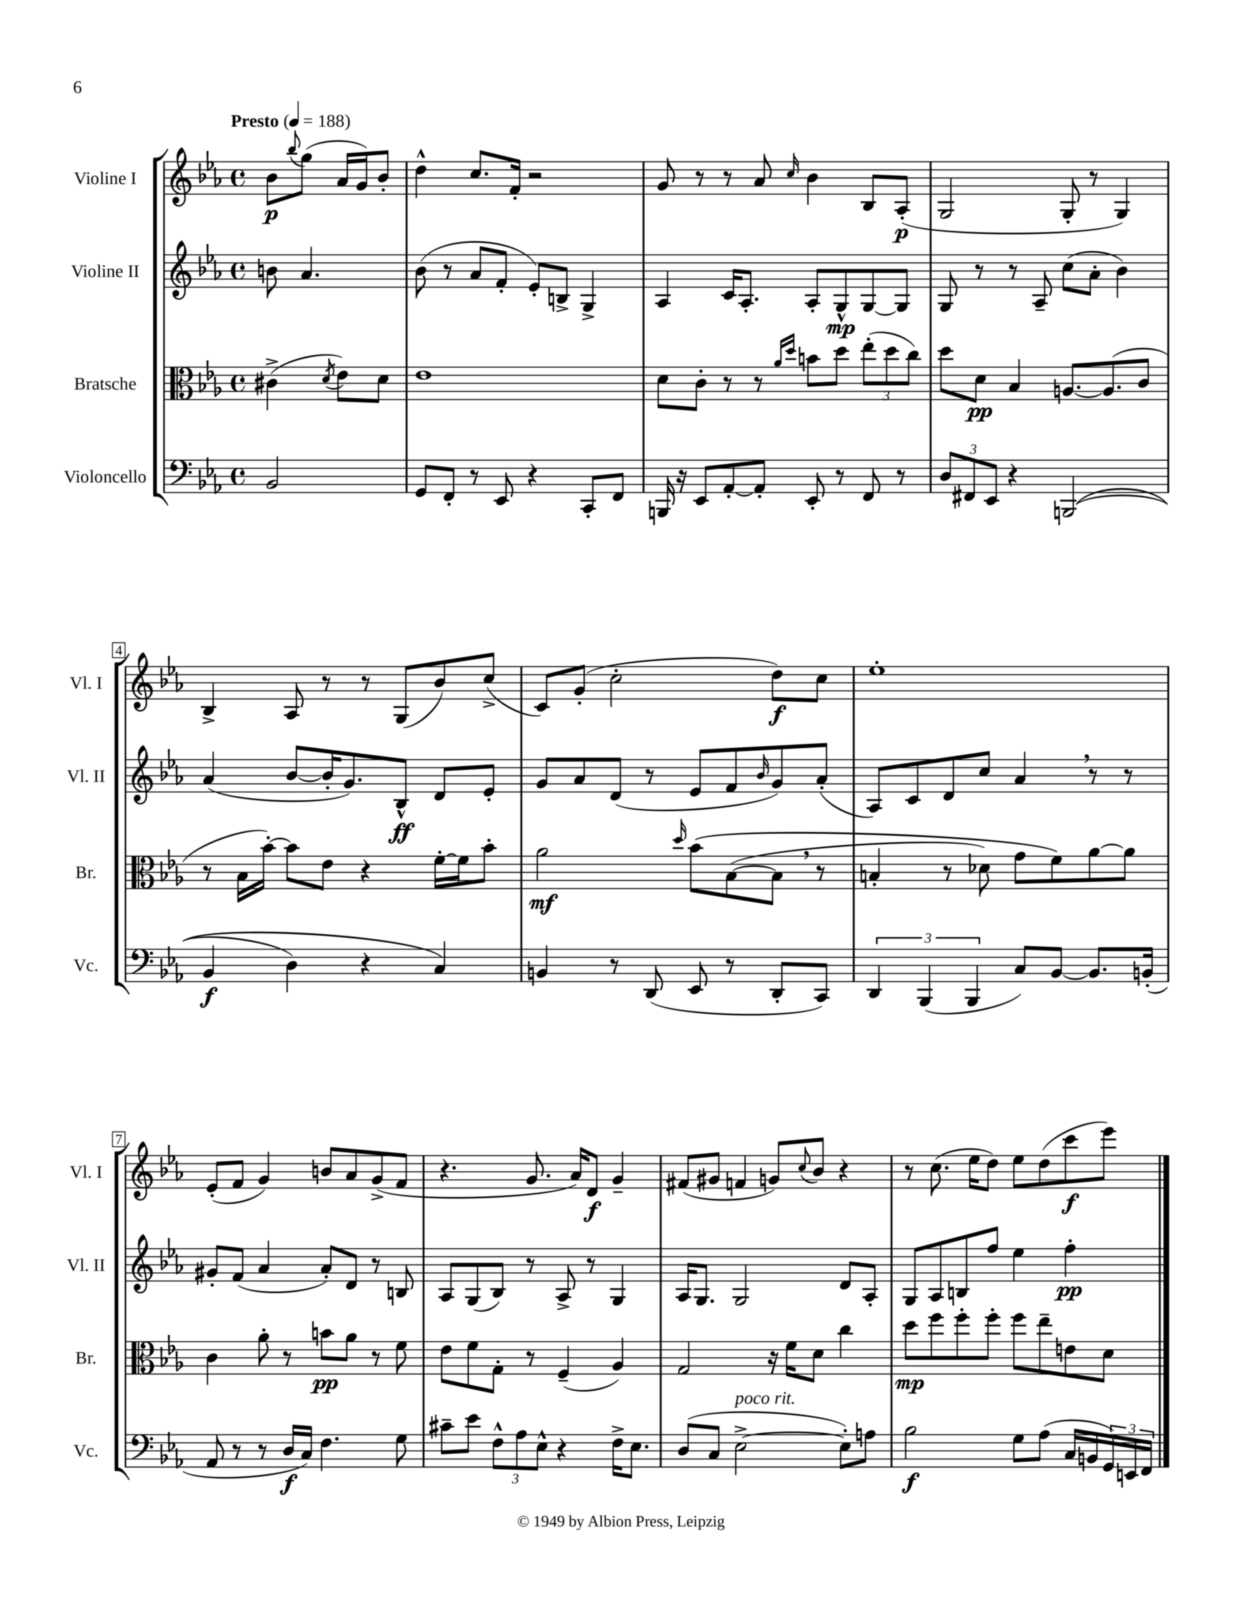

**kern	**kern	**kern	**kern
*staff4	*staff3	*staff2	*staff1
*clefF4	*clefC3	*clefG2	*clefG2
*k[b-e-a-]	*k[b-e-a-]	*k[b-e-a-]	*k[b-e-a-]
*M4/4	*M4/4	*M4/4	*M4/4
*met(c)	*met(c)	*met(c)	*met(c)
*MM188	*MM188	*MM188	*MM188
2BB-	(4c#^	8b	8b-
.	.	.	8qqbb-
.	.	4.a-	(8gg
.	8qd	.	.
.	8e-)	.	16a-
.	.	.	16g)
.	8d	.	8b-'
=	=	=	=
8GG	1e-	(8b-	4dd^^
8FF'	.	8r	.
8r	.	8a-	8.cc
8EE-	.	8f'	.
.	.	.	16f'
4r	.	8e-')	2r
.	.	8B^	.
8CC'	.	4G^	.
8FF	.	.	.
=	=	=	=
16BBB	8d	4A-	8g
16r	.	.	.
8EE-	8c'	.	8r
[8AA-'	8r	16c	8r
.	.	8.A-'	.
8AA-']	8r	.	8a-
.	16qqa-	.	.
.	16qqdd	.	16qqcc
8EE-'	8b	8A-'	4b-
8r	8dd	8G^^	.
8FF	(12ee-'	[8G	8B-
.	12dd	.	.
8r	.	8G]	(8A-'
.	12cc)	.	.
=	=	=	=
12D	8dd	8G	2G
12FF#	.	.	.
.	8d	8r	.
12EE-	.	.	.
4r	4B-	8r	.
.	.	8A-~	.
&((2BBB	[8.A	(8cc	8G'
.	.	8a-'	8r
.	(8.A]	.	.
.	.	4b-)	4G)
.	8c	.	.
=	=	=	=
4BB-	8r	(4a-	4B-^
.	16B-	.	.
.	[16b-')	.	.
4D)	8b-]	[8b-	8A-
.	8e-	16b-']	8r
.	.	8.g)	.
4r	4r	.	8r
.	.	8B-^^	(8G
4C&)	[16f'	8d	8b-)
.	16f]	.	.
.	8b-'	8e-'	(8cc^
=	=	=	=
4BB	2a-	8g	8c)
.	.	8a-	(8g'
8r	.	(8d	2cc'
(8DD	.	8r	.
.	16qqdd	.	.
8EE-	&(8b-	8e-	.
8r	([8B-	8f	.
.	.	16qqb-	.
8DD'	8B-]	8g)	8dd)
8CC)	8r	(8a-'	8cc
=	=	=	=
6DD	4B'	8A-)	1ee-'
.	.	8c	.
(6BBB-	.	.	.
.	8r	8d	.
6BBB-	.	.	.
.	8d-)	8cc	.
8C)	8g	4a-	.
[8BB-	8f&)	.	.
8.BB-]	[8a-	8r	.
.	8a-]	8r	.
(16BB'	.	.	.
=	=	=	=
8AA-	4c	8g#'	(8e-'
8r	.	(8f	8f
8r	8a-'	4a-	4g)
16D	8r	.	.
16C)	.	.	.
4.F	8b	8a-')	8b
.	8a-	8d	8a-
.	8r	8r	(8g^
8G	8f	8B	8f
=	=	=	=
8c#~	8e-	8A-	4.r
8e-	8f	(8G	.
12F^^	8G'	8B-)	.
12A-	.	.	.
.	8r	8r	8.g
12E-^^	.	.	.
4r	(4F~	8A-^	.
.	.	.	16a-)
.	.	8r	8d
16F^	4A-)	4G	4g~
8.E-	.	.	.
=	=	=	=
(8D	2G	16A-	(8f#
.	.	8.G	.
8C	.	.	8g#
[2E-^	.	2G	4f
.	16r	.	8g)
.	16f	.	.
.	.	.	8qqcc
.	8d	.	8b-
8E-'])	4cc	8d	4r
8A	.	8A-'	.
=	=	=	=
2B-	8dd	8G	8r
.	8ff	8A-	(8.cc
.	8ff'	8B	.
.	.	.	16ee-
.	8ff'	8ff	8dd)
8G	8ff	4ee-	8ee-
(8A-	8ee-~	.	(8dd
16C	8e	4ff'	8ccc
16BB	.	.	.
24GG)	8d	.	8eee-)
24EE	.	.	.
24FF	.	.	.
==	==	==	==
*-	*-	*-	*-
